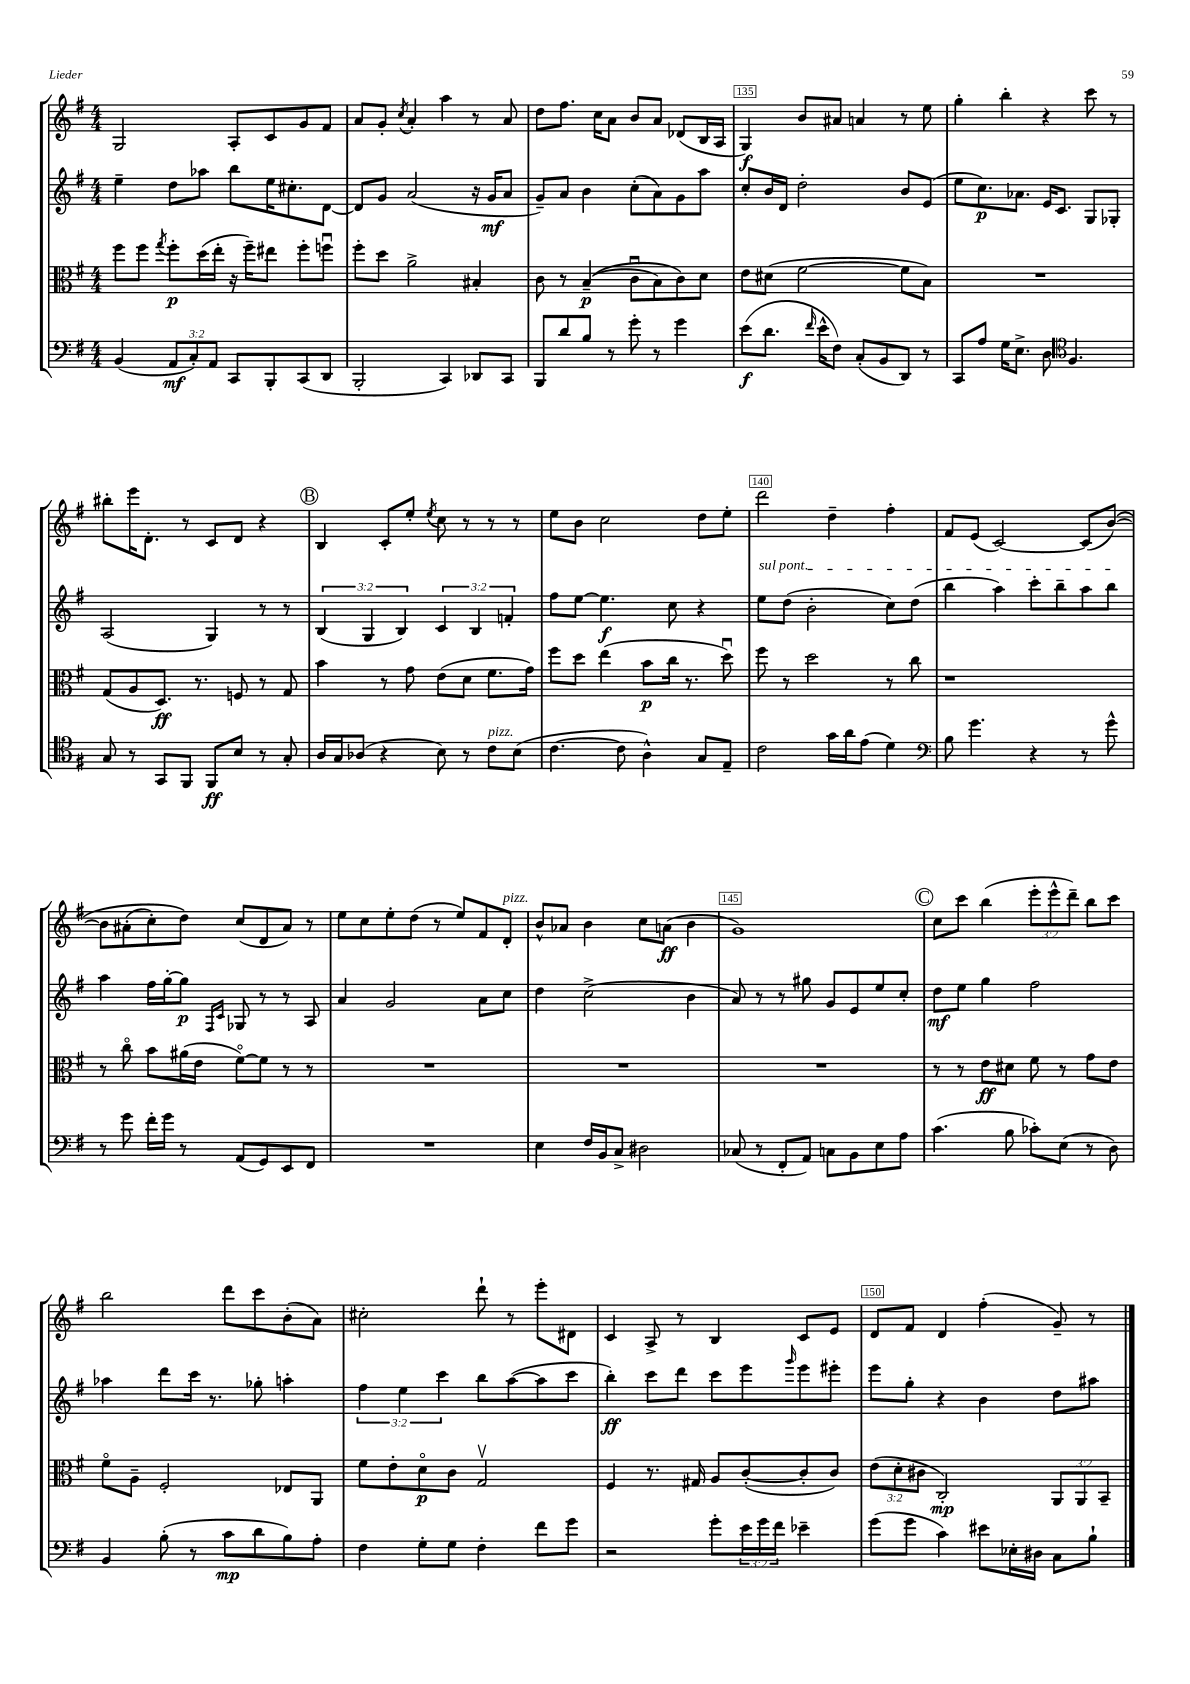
<<
\new StaffGroup <<
\new Staff = "s0" {
    \clef treble \key g \major \numericTimeSignature \time 4/4 \override Staff.TupletNumber.text = #tuplet-number::calc-fraction-text
    g2 a8-. c'8 g'8 fis'8 |
    a'8 g'8-. \acciaccatura { c''8 } a'4-. a''4 r8 a'8 |
    d''8 fis''8. c''16 a'8 b'8 a'8 des'8( b16 a16 |
    g4\f) b'8 ais'8 a'4 r8 e''8 |
    g''4-. b''4-. r4 c'''8 r8 |
    bis''8-. e'''16 d'8.-. r8 c'8 d'8 r4 |
    \mark \markup { \circle "B" } b4 c'8-. e''8-. \acciaccatura { e''8 } c''8 r8 r8 r8 |
    e''8 b'8 c''2 d''8 e''8-. |
    d'''2 d''4-- fis''4-. |
    fis'8 e'8( c'2~) c'8( b'8~)\( |
    b'8 ais'8-.( c''8-.) d''8\) c''8( d'8 ais'8) r8 |
    e''8 c''8 e''8-. d''8( r8 e''8) fis'8 d'8-.^\markup { \italic "pizz." } |
    b'8-^ aes'8 b'4 c''8 a'8\ff( b'4 |
    g'1) |
    \mark \markup { \circle "C" } c''8 c'''8 b''4( \tuplet 3/2 { e'''8-. e'''8-^ d'''8--) } b''8 c'''8 |
    b''2 d'''8 c'''8 b'8-.( a'8) |
    cis''2-. d'''8-! r8 e'''8-. dis'8 |
    c'4 a8-> r8 b4 c'8 e'8 |
    d'8 fis'8 d'4 fis''4-.( g'8--) r8 \bar "|." |
}
\new Staff = "s1" {
    \clef treble \key g \major \numericTimeSignature \time 4/4 \override Staff.TupletNumber.text = #tuplet-number::calc-fraction-text
    e''4-- d''8 aes''8 b''8 e''16 cis''8.-. d'8~ |
    d'8 g'8 a'2( r16 g'16\mf a'8 |
    g'8--) a'8 b'4 c''8-.( a'8) g'8 a''8 |
    c''8-. b'16 d'16 d''2-. b'8 e'8( |
    e''8 c''8.\p) aes'8. e'16 c'8. g8 ges8-. |
    a2( g4) r8 r8 |
    \mark \markup { \circle "B" } \tuplet 3/2 { b4( g4 b4) } \tuplet 3/2 { c'4 b4 f'4-. } |
    fis''8 e''8~ e''4.\f c''8 r4 |
    \once \override TextSpanner.bound-details.left.text = \markup { \italic "sul pont." } e''8\startTextSpan d''8( b'2-. c''8) d''8( |
    b''4 a''4) c'''8-. b''8-- a''8 b''8\stopTextSpan |
    a''4 fis''16 g''16~-. g''8\p \grace { fis16 c'16 } ges8 r8 r8 a8 |
    a'4 g'2 a'8 c''8 |
    d''4 c''2->( b'4 |
    a'8) r8 r8 gis''8 g'8 e'8 e''8 c''8-. |
    \mark \markup { \circle "C" } d''8\mf e''8 g''4 fis''2 |
    aes''4 d'''8 c'''16 r8. ges''8-. a''4-. |
    \tuplet 3/2 { fis''4 e''4 c'''4 } b''8 a''8~( a''8 c'''8 |
    b''4-.\ff) c'''8 d'''8 c'''8 e'''8 \grace { g'''16 } e'''8 eis'''8-. |
    e'''8 g''8-. r4 b'4 d''8 ais''8 \bar "|." |
}
\new Staff = "s2" {
    \clef alto \key g \major \numericTimeSignature \time 4/4 \override Staff.TupletNumber.text = #tuplet-number::calc-fraction-text
    fis''8 fis''8 \acciaccatura { g''8 } fis''8-.\p d''16( e''16-. r16 fis''16--) eis''8 fis''8-. f''8\downbow |
    fis''8-. d''8 a'2-> bis4-. |
    c'8 r8 b4--\p(\( c'8\downbow b8) c'8\) d'8 |
    e'8 dis'8( fis'2~ fis'8 b8) |
    R1 |
    g8( a8 d8.\ff) r8. f8 r8 g8 |
    \mark \markup { \circle "B" } b'4 r8 g'8 e'8( d'8 fis'8. g'16) |
    fis''8 d''8 e''4( b'8\p c''16 r8. d''8\downbow) |
    fis''8 r8 d''2 r8 c''8 |
    r1 |
    r8 c''8\flageolet b'8 ais'16( e'16 fis'8~\flageolet) fis'8 r8 r8 |
    R1 |
    R1 |
    R1 |
    \mark \markup { \circle "C" } r8 r8 e'8\ff dis'8 fis'8 r8 g'8 e'8 |
    fis'8\flageolet a8-- fis2-. ees8 a,8 |
    fis'8 e'8-. d'8\flageolet\p c'8 g2\upbow |
    fis4 r8. gis16 a8 c'8~-.( c'8-. c'8) |
    \tuplet 3/2 { e'8( d'8-. cis'8 } c2-.\mp) \tuplet 3/2 { a,8 a,8 b,8-- } \bar "|." |
}
\new Staff = "s3" {
    \clef bass \key g \major \numericTimeSignature \time 4/4 \override Staff.TupletNumber.text = #tuplet-number::calc-fraction-text
    b,4( \tuplet 3/2 { a,8\mf c8-.) a,8 } c,8 b,,8-. c,8( d,8 |
    b,,2-. c,4) des,8 c,8 |
    b,,8 d'8 b8 r8 g'8-. r8 g'4 |
    e'8\f( d'8. \grace { fis'16 } e'16-^ fis8) c8-.( b,8 d,8) r8 |
    c,8 a8 g16 e8.-> d8 \clef tenor fis4. |
    g8 r8 g,8 fis,8 fis,8\ff b8 r8 g8-. |
    \mark \markup { \circle "B" } a16 g16 aes8( r4 b8) r8 c'8^\markup { \italic "pizz." } b8( |
    c'4.~ c'8 a4-^) g8 e8-- |
    c'2 g'16 a'16 e'8( d'4) |
    \clef bass b8 g'4. r4 r8 g'8-^ |
    r8 g'8 fis'16-. g'16 r8 a,8( g,8) e,8 fis,8 |
    R1 |
    e4 fis16 b,16 c8-> dis2 |
    ces8( r8 fis,8-. a,8) c8 b,8 e8 a8 |
    \mark \markup { \circle "C" } c'4.( b8 ces'8-.) e8( r8 d8) |
    b,4 b8-.( r8 c'8\mp d'8 b8) a8-. |
    fis4 g8-. g8 fis4-. fis'8 g'8 |
    r2 g'8-. \tuplet 3/2 { e'16 g'16 fis'16 } ees'4-- |
    g'8( g'8 c'4) eis'8 ees16-. dis16 c8 b8-! \bar "|." |
}
>>
>>
\layout { \context { \Score currentBarNumber = #132 \override BarNumber.break-visibility = ##(#f #t #t) barNumberVisibility = #(every-nth-bar-number-visible 5) \override BarNumber.stencil = #(make-stencil-boxer 0.1 0.3 ly:text-interface::print) } }
